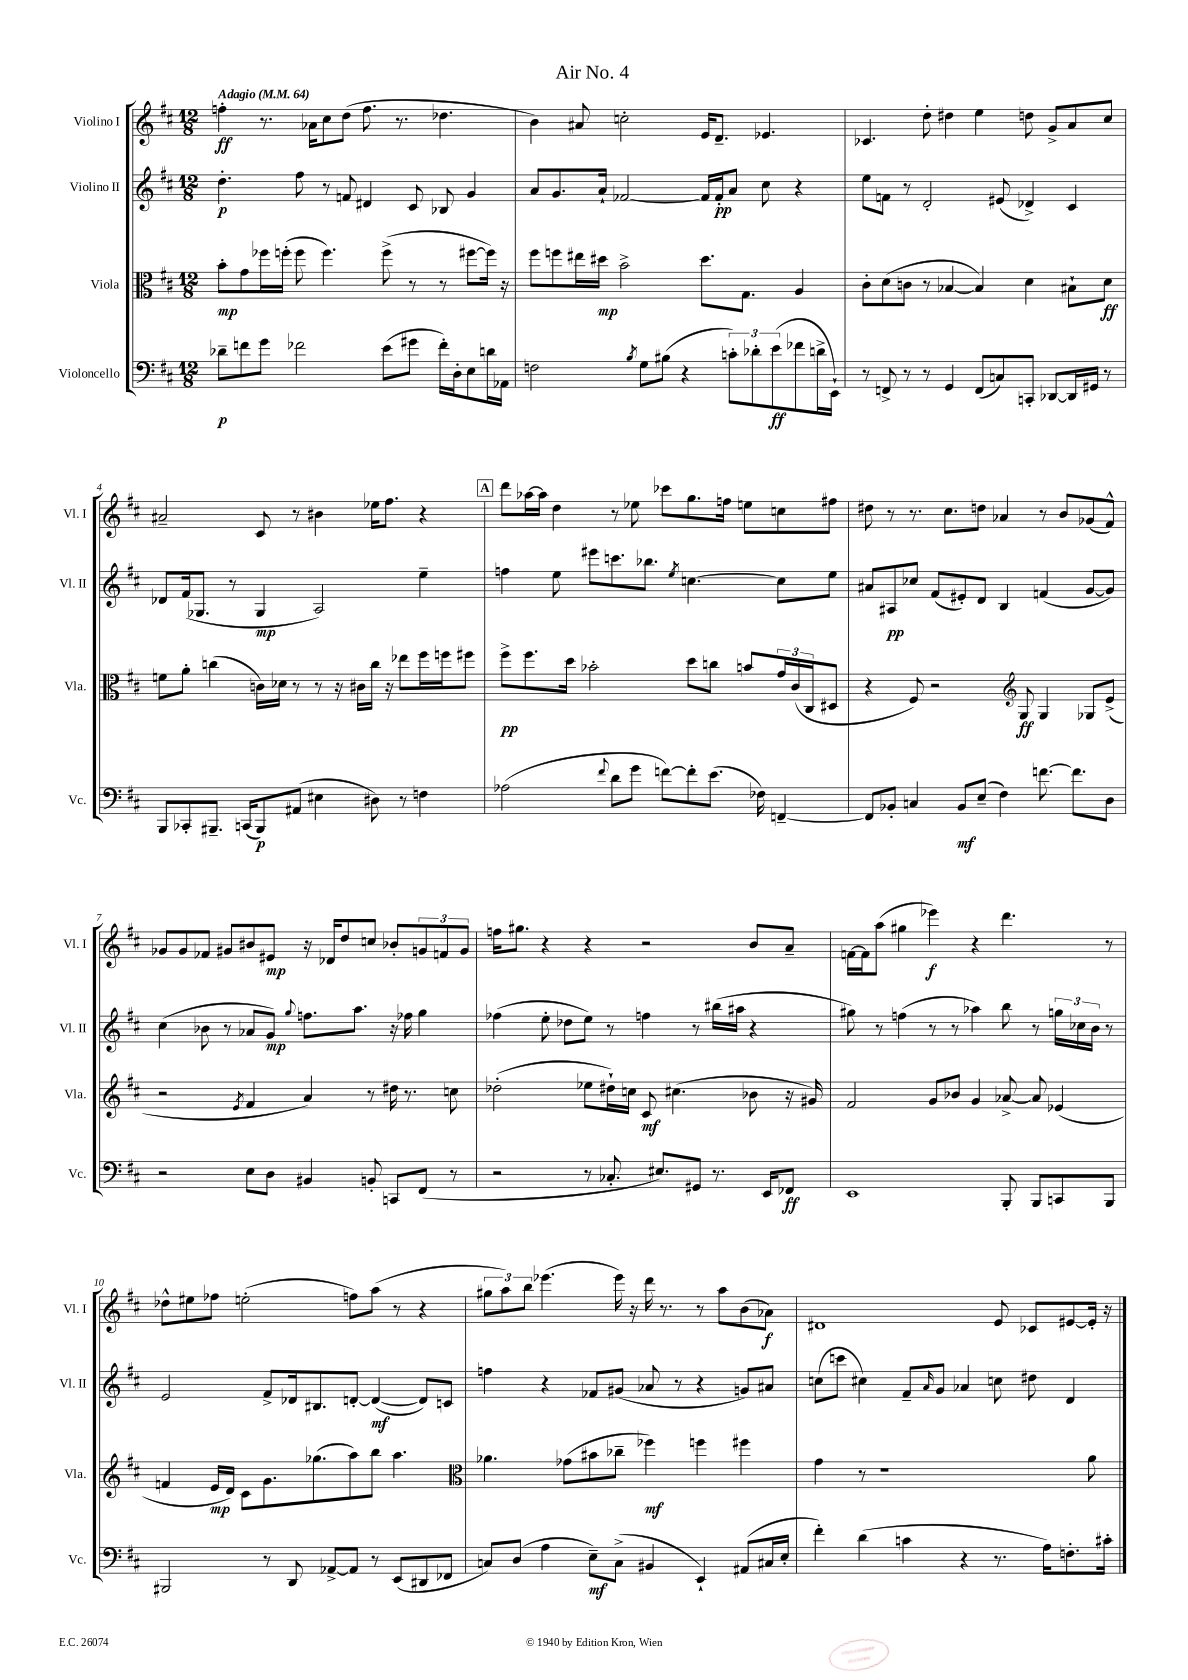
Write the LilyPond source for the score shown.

\header { title = "Air No. 4" }
<<
\new StaffGroup <<
\new Staff = "s0" \with { instrumentName = "Violino I" shortInstrumentName = "Vl. I" } {
    \clef treble \key d \major \numericTimeSignature \time 12/8 \tempo "Adagio" 4 = 64
    f''4-.\ff r8. aes'16 cis''8 d''8( f''8. r8. des''4. |
    b'4) ais'8 c''2-. e'16 d'8.-- ees'4. |
    ces'4. d''8-. dis''4 e''4 d''8 g'8-> a'8 cis''8 |
    ais'2-- cis'8 r8 bis'4 ees''16 fis''8. r4 |
    \mark \markup { \box "A" } d'''8 aes''16~ aes''16 d''4 r8 ees''8 ces'''8 g''8. f''16 e''8 c''8 fis''8 |
    dis''8 r8 r8. cis''8. d''8 aes'4 r8 b'8 ges'8( fis'8-^) |
    ges'8 ges'8 fes'8 gis'8 bis'8 eis'8\mp r16 des'16 d''8 c''8 bes'8-. \tuplet 3/2 { g'8 f'8 g'8 } |
    f''16 gis''8. r4 r4 r2 b'8 a'8-- |
    f'16~ f'16 a''8( gis''4 ees'''4\f) r4 d'''4. r8 |
    des''8-^ eis''8 fes''8 e''2-.( f''8) a''8( r8 r4 |
    \tuplet 3/2 { gis''8 a''8) b''8 } ees'''4.( ees'''16) r16 d'''16 r8. r8 a''8 b'8( aes'8\f) |
    dis'1 e'8 ces'8 eis'8~ eis'16-. r16 \bar "|." |
}
\new Staff = "s1" \with { instrumentName = "Violino II" shortInstrumentName = "Vl. II" } {
    \clef treble \key d \major \numericTimeSignature \time 12/8
    d''4.-.\p fis''8 r8 f'8 dis'4 cis'8 bes8 g'4 |
    a'8 g'8. a'16-! fes'2~ fes'16 fes'16-.\pp a'8 cis''8 r4 |
    e''8 f'8 r8 d'2-. eis'8( des'4->) cis'4 |
    des'8 fis'16( ges8. r8 ges4\mp a2) e''4-- |
    \mark \markup { \box "A" } f''4 e''8 eis'''8 c'''8. bes''8. \acciaccatura { e''8 } c''4.~ c''8 e''8 |
    ais'8 ais8\pp ces''8 fis'8( eis'8-.) d'8 b4 f'4( g'8~ g'8) |
    cis''4( bes'8 r8 aes'8 g'8\mp) \appoggiatura { g''8 } f''8. a''8. r16 fes''16 g''4 |
    fes''4( e''8-. des''8 e''8) r8 f''4 r8 bis''16( ais''16 r4 |
    gis''8) r8 f''4( r8 r8 aes''4) b''8 r8 \tuplet 3/2 { g''16 ces''16 b'16 } r8 |
    e'2 fis'8-> des'16 bis8. d'8~-. d'4~\mf( d'8) c'8 |
    f''4 r4 fes'8 gis'8( aes'8 r8 r4 g'8) ais'8 |
    c''8( c'''8 cis''4) fis'8-- \grace { a'16 } g'8 aes'4 c''8 dis''8 d'4 \bar "|." |
}
\new Staff = "s2" \with { instrumentName = "Viola" shortInstrumentName = "Vla." } {
    \clef alto \key d \major \numericTimeSignature \time 12/8
    b'8-.\mp g'8 fes''16 f''16-.( f''8 f''4.) f''8->( r8 r8 fis''8~ fis''16) r16 |
    fis''8 f''8 eis''16 dis''16\mp b'2-> dis''8. g8. a4 |
    cis'8-. d'8( c'8 r8 bes4~ bes4) d'4 bis8-! d'8\ff |
    f'8 a'8-. c''4( c'16) des'16 r8 r8 r16 cis'16 c''16 r16 ees''8 fis''16 f''16 fis''8 |
    \mark \markup { \box "A" } fis''8->\pp fis''8. d''16 bes'2-. d''8 c''8 b'8 \tuplet 3/2 { g'16 cis'16( cis16 } dis8 |
    r4 fis8) r2 \clef treble g8\ff g4 ges8 e'8->( |
    r2 \acciaccatura { e'8 } fis'4 a'4) r8 dis''16 r8. c''8 |
    des''2-.( ees''8 dis''16-!) c''16 cis'8\mf cis''4.( bes'8 r16 gis'16) |
    fis'2 g'8 bes'8 g'4 aes'8~-> aes'8 ees'4( |
    f'4 e'16\mp d'16) cis'8 g'8. ges''8.( a''8) b''8 a''4. |
    \clef alto aes'4. ges'8( bis'8 ces''8-- fes''4\mf) f''4 fis''4 |
    g'4 r8 r1 a'8 \bar "|." |
}
\new Staff = "s3" \with { instrumentName = "Violoncello" shortInstrumentName = "Vc." } {
    \clef bass \key d \major \numericTimeSignature \time 12/8
    des'8--\p f'8 g'8 fes'2 e'8( gis'8 fes'16-.) d16-. e8 d'16 aes,16 |
    f2 \acciaccatura { b8 } g8 bis8( r4 \tuplet 3/2 { c'8-.) des'8-. e'8\ff( } fes'8 d'16-> e,16-!) |
    r8 f,8-> r8 r8 g,4 f,8( c8) c,8-. des,8~ des,16 gis,16 r8 |
    b,,8 ces,8-. bis,,8.-- c,16( bis,,8\p) ais,8( eis4 dis8) r8 f4 |
    \mark \markup { \box "A" } aes2( \appoggiatura { fis'8 } d'8 g'8 f'8~) f'8-. e'8.( fes16) f,4~-- |
    f,8 bes,8-. c4 bes,8\mf e8--( fis4) f'8.~ f'8. d8 |
    r2 e8 d8 bis,4 b,8-. c,8 fis,8( r8 |
    r2 r8 ces8.-. eis8.) gis,8 r8. e,16 fes,8\ff |
    e,1 b,,8-. b,,8 c,8 b,,8 |
    bis,,2 r8 d,8 aes,8~-> aes,8 r8 e,8( dis,8 fes,8 |
    c8) d8( a4 e8--\mf) c8->( bis,4 e,4-!) ais,8( cis16 e16-. |
    fis'4-.) d'4( c'4 r4 r8. a16) f8.-. cis'16-. \bar "|." |
}
>>
>>
